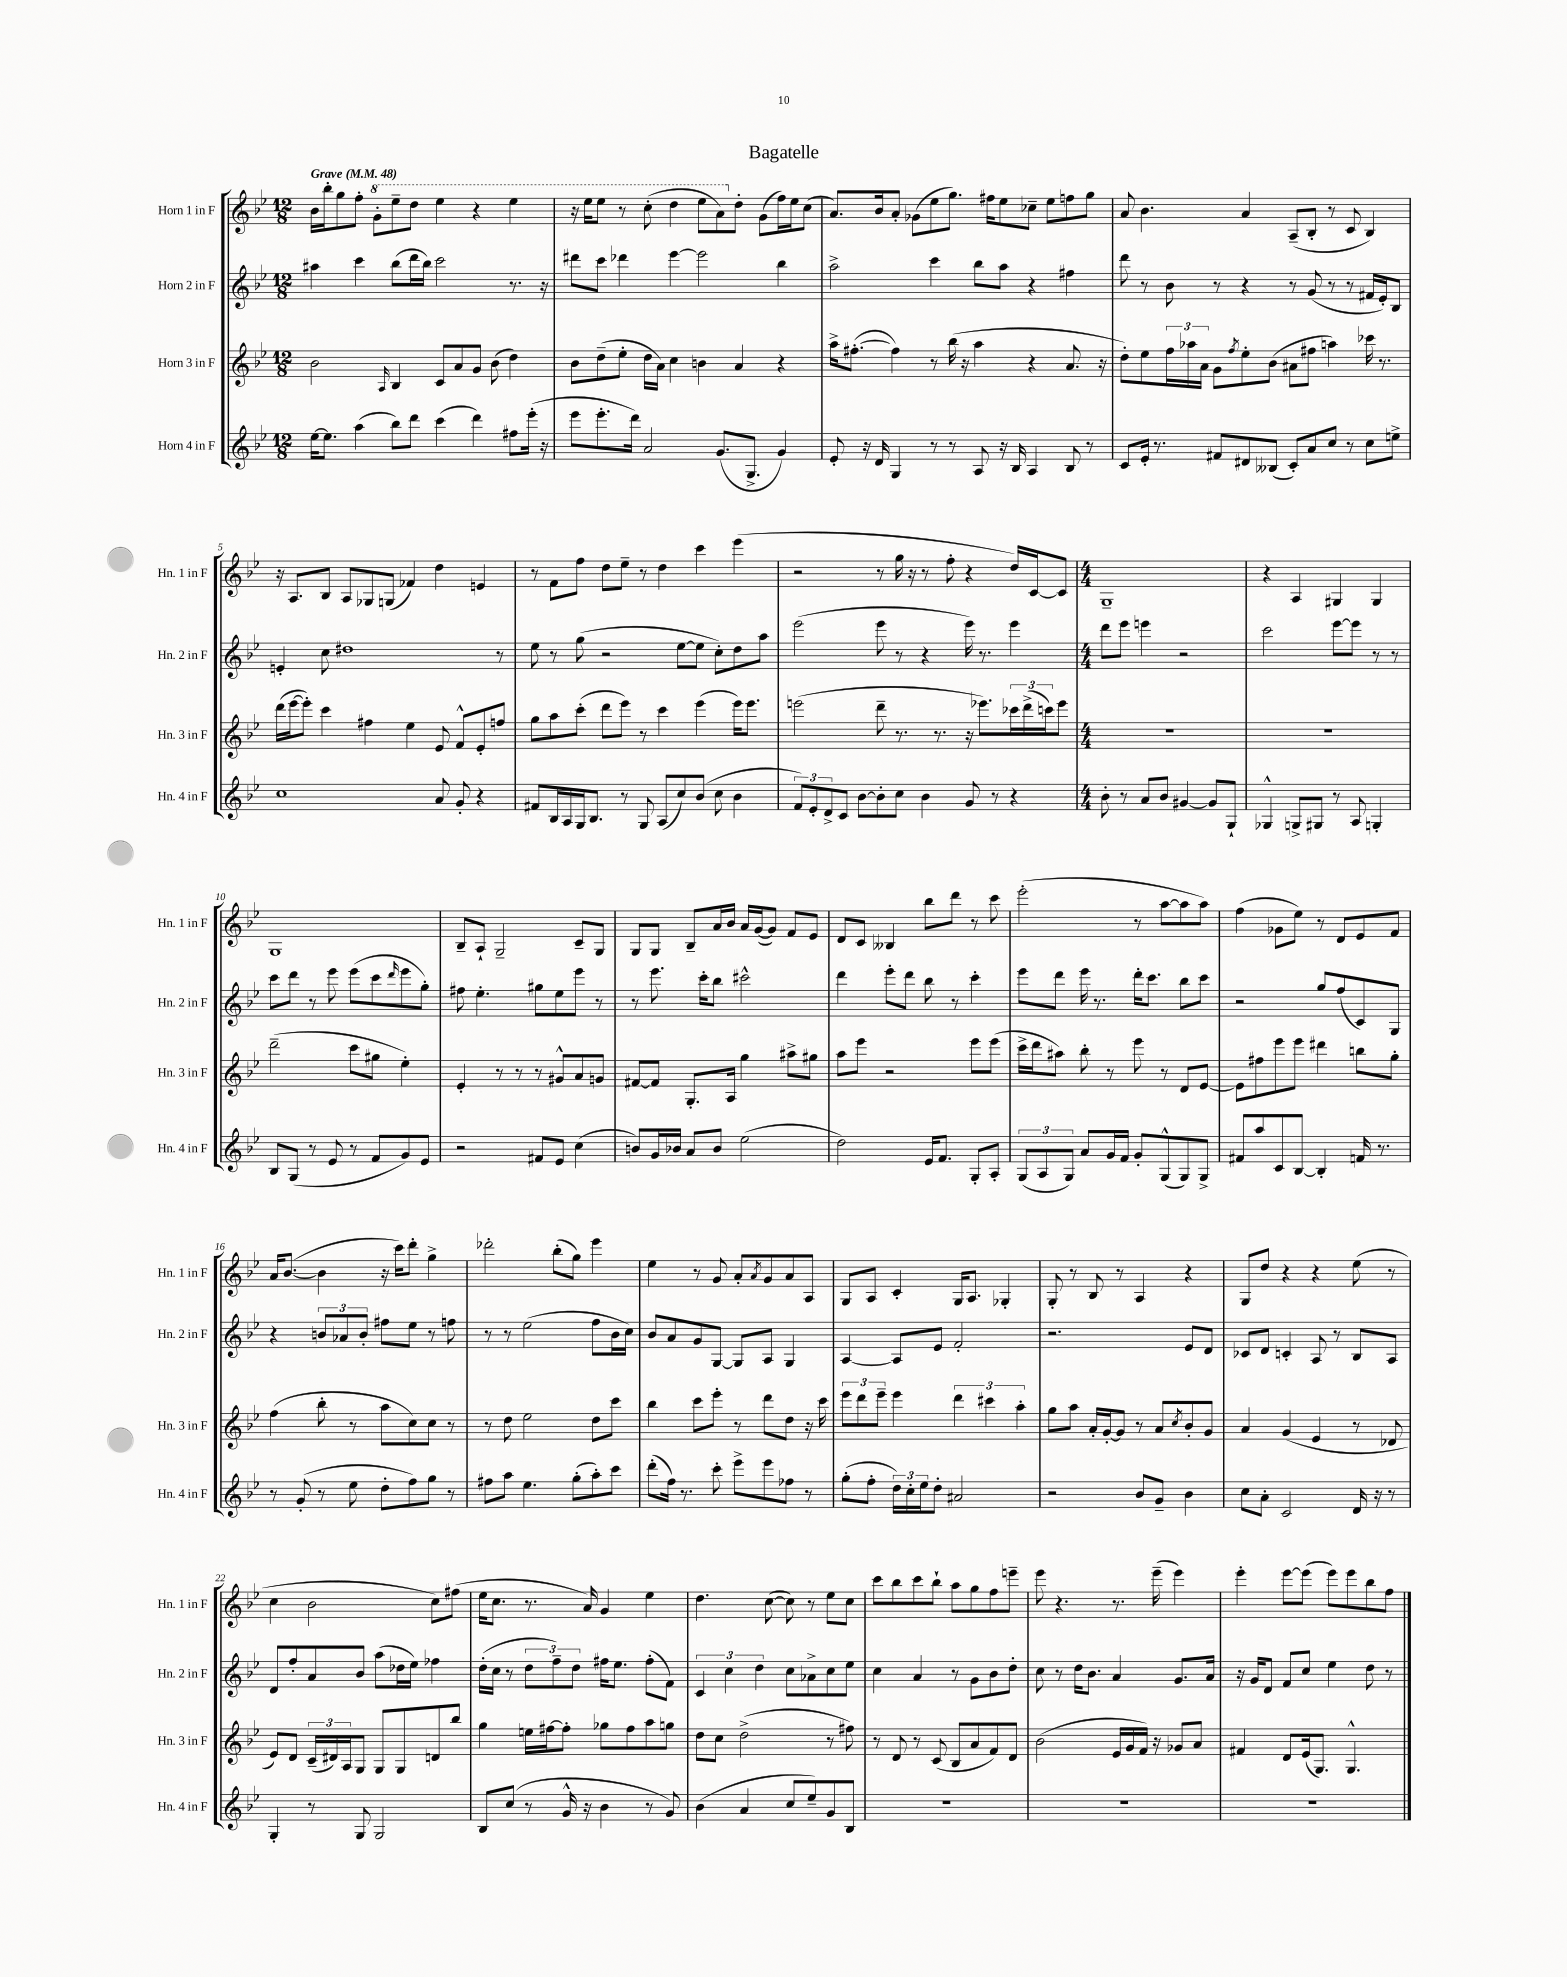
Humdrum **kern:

**kern	**kern	**kern	**kern
*staff4	*staff3	*staff2	*staff1
*clefG2	*clefG2	*clefG2	*clefG2
*k[b-e-]	*k[b-e-]	*k[b-e-]	*k[b-e-]
*M12/8	*M12/8	*M12/8	*M12/8
*MM48	*MM48	*MM48	*MM48
[16ee-	2b-	4aa#	16b-
8.ee-]	.	.	16bb-'
.	.	.	8gg
(4aa	.	4ccc	8ff'
.	.	.	8gg'
.	16qqA	.	.
8bb-)	4B-	(8bb-	8eee-~
8ddd	.	16ddd	8ddd
.	.	16bb-)	.
(4ccc	8c	2ccc	4eee-
.	8a	.	.
4ddd)	8g	.	4r
.	(8b-	.	.
8ff#	4dd)	8.r	4eee-
(16eee-'	.	.	.
16r	.	16r	.
=	=	=	=
8eee-	8b-	8ddd#	16r
.	.	.	16eee-
8.eee-'	(8dd~	8ccc	8eee-
.	8ee-'	4ddd-	8r
16ddd)	.	.	.
2a	16dd	.	(8ccc'
.	16a)	.	.
.	4cc	[4eee-	4ddd
.	4b	2eee-]	8eee-
(8.g	.	.	8aa)
.	4a	.	8dd'
8.G^	.	.	.
.	.	.	(8g
4g)	4r	4bb-	16ff)
.	.	.	16ee-
.	.	.	(8cc
=	=	=	=
8e-'	16aa^	2aa^	8.a)
.	([8.ff#'	.	.
16r	.	.	.
16d	.	.	16b-
4G	4ff#])	.	8a'
.	.	.	(8g-
8r	8r	4ccc	8ee-
8r	(16bb-	.	8.gg)
.	16r	.	.
8A	4aa	8bb-	.
.	.	.	16ff#
16r	.	8aa	8ee-
16B-	.	.	.
4A	4r	4r	8cc-~
.	.	.	8ee-
8B-	8.a	4ff#	8ff
8r	.	.	8gg
.	16r	.	.
=	=	=	=
8c	8dd')	8ddd	8a
16e-'	8ee-	8r	4.b-
8.r	.	.	.
.	24ff	8b-	.
.	24aa-	.	.
.	24a	.	.
8f#	8g	8r	.
.	8qff	.	.
8d#	8ee-'	4r	4a
(8B--	(8b-	.	.
8c')	8a#	8r	(8A~
8a	8ff#	(8g	8B-'
8cc	4aa)	8r	8r
8r	.	8r	8c
8cc	16ccc-	16f#	4B-)
.	8.r	16e-')	.
8ee^	.	8B-	.
=	=	=	=
1cc	(16ddd	4e'	16r
.	[16eee-	.	8.A
.	8eee-'])	.	.
.	4ccc	8cc	8B-
.	.	1dd#	8A
.	4ff#	.	8G-
.	.	.	(8G
.	4ee-	.	4f-)
8a	8e-	.	4dd
8g'	8f^^	.	.
4r	8e-'	.	4e
.	8ff	8r	.
=	=	=	=
8f#	8gg	8ee-	8r
16B-	8aa	8r	8f
16A	.	.	.
16G	(8ccc'	(8gg	8ff
8.B-	.	.	.
.	8ddd	2r	8dd
8r	8eee-)	.	8ee-~
8G	8r	.	8r
(8A	4ccc	.	4dd
8cc)	.	[8ee-	.
(8b-	(4eee-	8ee-]	4ccc
8cc	.	8cc')	.
4b-	16eee-)	8dd	(4eee-
.	8.eee-	.	.
.	.	8aa	.
=	=	=	=
12f)	(2eee	(2eee-	2r
12e-'	.	.	.
12d^	.	.	.
8c	.	.	.
[8b-	.	.	.
8b-']	8ddd~	8eee-	8r
8cc	8.r	8r	16gg
.	.	.	16r
4b-	.	4r	8r
.	8.r	.	.
.	.	.	8ff'
8g	16r	16eee-)	4r
.	8.eee-)	8.r	.
8r	.	.	.
4r	24ccc-	4eee-	16dd)
.	(24ddd^	.	.
.	.	.	[16c
.	24ccc)	.	.
.	8eee-	.	8c]
=	=	=	=
*M4/4	*M4/4	*M4/4	*M4/4
8b-'	1r	8ddd	1G~
8r	.	8eee-	.
8a	.	4eee	.
8b-	.	.	.
[4g#	.	2r	.
8g#]	.	.	.
8G`	.	.	.
=	=	=	=
4G-^^	1r	2ccc	4r
8G^	.	.	4A
8G#	.	.	.
8r	.	[8eee-	4G#
8A	.	8eee-]	.
4G'	.	8r	4G#
.	.	8r	.
=	=	=	=
8B-	(2ddd~	8ccc	1G
(8G	.	8ddd	.
8r	.	8r	.
8e-	.	8eee-	.
8r	8ccc	(8eee-	.
8f	8gg#	8ccc	.
.	.	16qqddd	.
8g)	4ee-')	8eee-	.
8e-	.	8gg')	.
=	=	=	=
2r	4e-'	8ff#	8B-~
.	.	4.ee-'	8A`
.	8r	.	2G~
.	8r	.	.
8f#	8r	8gg#	.
8e-	8g#^^	8ee-	.
(4cc	8a	8eee-	8c~
.	8g	8r	8G
=	=	=	=
8b)	[8f#	8r	8G
16g	8f#]	8.eee-	8G
16b-	.	.	.
8a	8.G'	.	8B-~
.	.	16ccc'	.
8b-	.	8bb-	16a
.	16A	.	16b-
(2ee-	4gg	2ccc#^^	16a
.	.	.	([16g
.	.	.	8g])
.	8aa#^	.	8f
.	8gg#	.	8e-
=	=	=	=
2dd)	8aa	4ddd	8d
.	8eee-	.	8c
.	2r	8eee-'	4B--
.	.	8ddd	.
16e-	.	8bb-	8bb-
8.f	.	.	.
.	.	8r	8ddd
8G'	8eee-	4ccc'	8r
8A'	(8eee-	.	8ccc
=	=	=	=
(12G	16ccc^	8eee-	(2eee-'
.	16ddd	.	.
12A	.	.	.
.	8aa#)	8ddd	.
12G)	.	.	.
8a	8bb-'	16eee-	.
.	.	8.r	.
16g	8r	.	.
16f	.	.	.
8g'	8eee-	16ddd'	8r
.	.	8.ccc	.
(8G^^	8r	.	[8aa
8G)	8d	8bb-	8aa]
8G^	[8e-	8ccc	8aa)
=	=	=	=
8f#	8e-]	2r	(4ff
8aa	8ff#	.	.
8c	8eee-	.	8g-
[8B-	8eee-	.	8ee-)
4B-']	4ddd#	8gg	8r
.	.	(8ff	8d
16f	8bb	8c)	8e-
8.r	.	.	.
.	8gg'	8G	8f
=	=	=	=
8r	(4ff	4r	16a
.	.	.	([8.b-
(8g'	.	.	.
8r	8bb-'	12b	4b-]
.	.	12a-	.
8ee-	8r	.	.
.	.	12b'	.
8dd'	8aa	8ff#	16r
.	.	.	16ccc)
8ff)	8cc)	8ee-	8ddd'
8gg	8cc	8r	4gg^
8r	8r	8ff	.
=	=	=	=
8ff#	8r	8r	2ddd-'
8aa	8dd	8r	.
4.ee-	2ee-	(2ee-	.
.	.	.	(8bb-'
(8gg'	.	.	8gg)
8aa')	8dd	8ff	4eee-
8ccc	8ccc	16b-	.
.	.	16cc)	.
=	=	=	=
(8ddd'	4bb-	8b-	4ee-
16ff)	.	8a	.
8.r	.	.	.
.	8ccc	8g	8r
8ccc'	8eee-'	[8G	8g
8eee-^	8r	8G]	8a'
.	.	.	8qa
8eee-	8ddd	8A	8g
8ff-	8dd	4G	8a
8r	16r	.	8A
.	16ccc	.	.
=	=	=	=
(8gg'	12eee-	[4A	8G
.	12ddd	.	.
8ff'	.	.	8A
.	12eee-~	.	.
24dd)	4eee-	8A]	4c'
24cc'	.	.	.
24ee-	.	.	.
8dd'	.	8e-	.
2a#	6ddd	2f'	16G
.	.	.	8.A
.	6ccc#	.	.
.	.	.	4G-'
.	6aa'	.	.
=	=	=	=
2r	8gg	2.r	8G'
.	8aa	.	8r
.	16a'	.	8B-
.	[16g'	.	.
.	8g]	.	8r
8b-	8r	.	4A
8g~	8a	.	.
.	8qcc	.	.
4b-	8b-'	8e-	4r
.	8g	8d	.
=	=	=	=
8cc	4a	8c-	8G
8a'	.	8d	8dd
2c	(4g	4c'	4r
.	4e-	8A	4r
.	.	8r	.
16d	8r	8B-	(8ee-
16r	.	.	.
8r	8d-	8A	8r
=	=	=	=
4G'	8e-)	8d	4cc
.	8d	8ff'	.
8r	(24c~	8a	2b-
.	24d#)	.	.
.	24A	.	.
8G	8G	8b-	.
2G	8G	(8aa	.
.	8G	16dd-	.
.	.	16ee-)	.
.	8d	4ff-	8cc)
.	8bb-	.	(8ff#
=	=	=	=
8B-	4gg	(16dd'	16ee-
.	.	16cc	8.cc
(8cc	.	8r	.
8r	16ee	12dd	8.r
.	[16ff#	.	.
.	.	12ff~)	.
16g^^	8ff#']	.	.
.	.	12dd	.
16r	.	.	16a)
4b-	8gg-	16ff#	4g
.	.	8.ee-	.
.	8ff#	.	.
8r	8aa	(8ff#'	4ee-
8g)	8gg	8f)	.
=	=	=	=
(4b-	8dd	6c	4.dd
.	8cc	.	.
.	.	6cc	.
4a	(2dd^	.	.
.	.	6dd	.
.	.	.	([8cc
8cc	.	8cc	8cc])
8ee-~)	.	8a-^	8r
8g	8r	8cc	8ee-
8B-	8ff#)	8ee-	8cc
=	=	=	=
1r	8r	4cc	8ccc
.	8d	.	8bb-
.	8r	4a	8ccc
.	(8c	.	8bb-`
.	8B-	8r	8aa
.	8a	8g	8gg
.	8f)	8b-	8ff
.	8d	8dd'	8eee~
=	=	=	=
1r	(2b-	8cc	8eee-
.	.	8r	4.r
.	.	16dd	.
.	.	8.b-	.
.	16e-	4a	8.r
.	16g	.	.
.	16f)	.	.
.	16r	.	(16eee-~
.	8g-	8.g	4eee-)
.	8a	.	.
.	.	16a	.
=	=	=	=
1r	4f#	16r	4eee-'
.	.	16g	.
.	.	8d	.
.	8d	8f	[8eee-
.	(16e-	8cc	(8eee-]
.	8.G)	.	.
.	.	4ee-	8eee-)
.	4.G^^	.	8eee-
.	.	8dd	8bb-
.	.	8r	8ff
==	==	==	==
*-	*-	*-	*-
